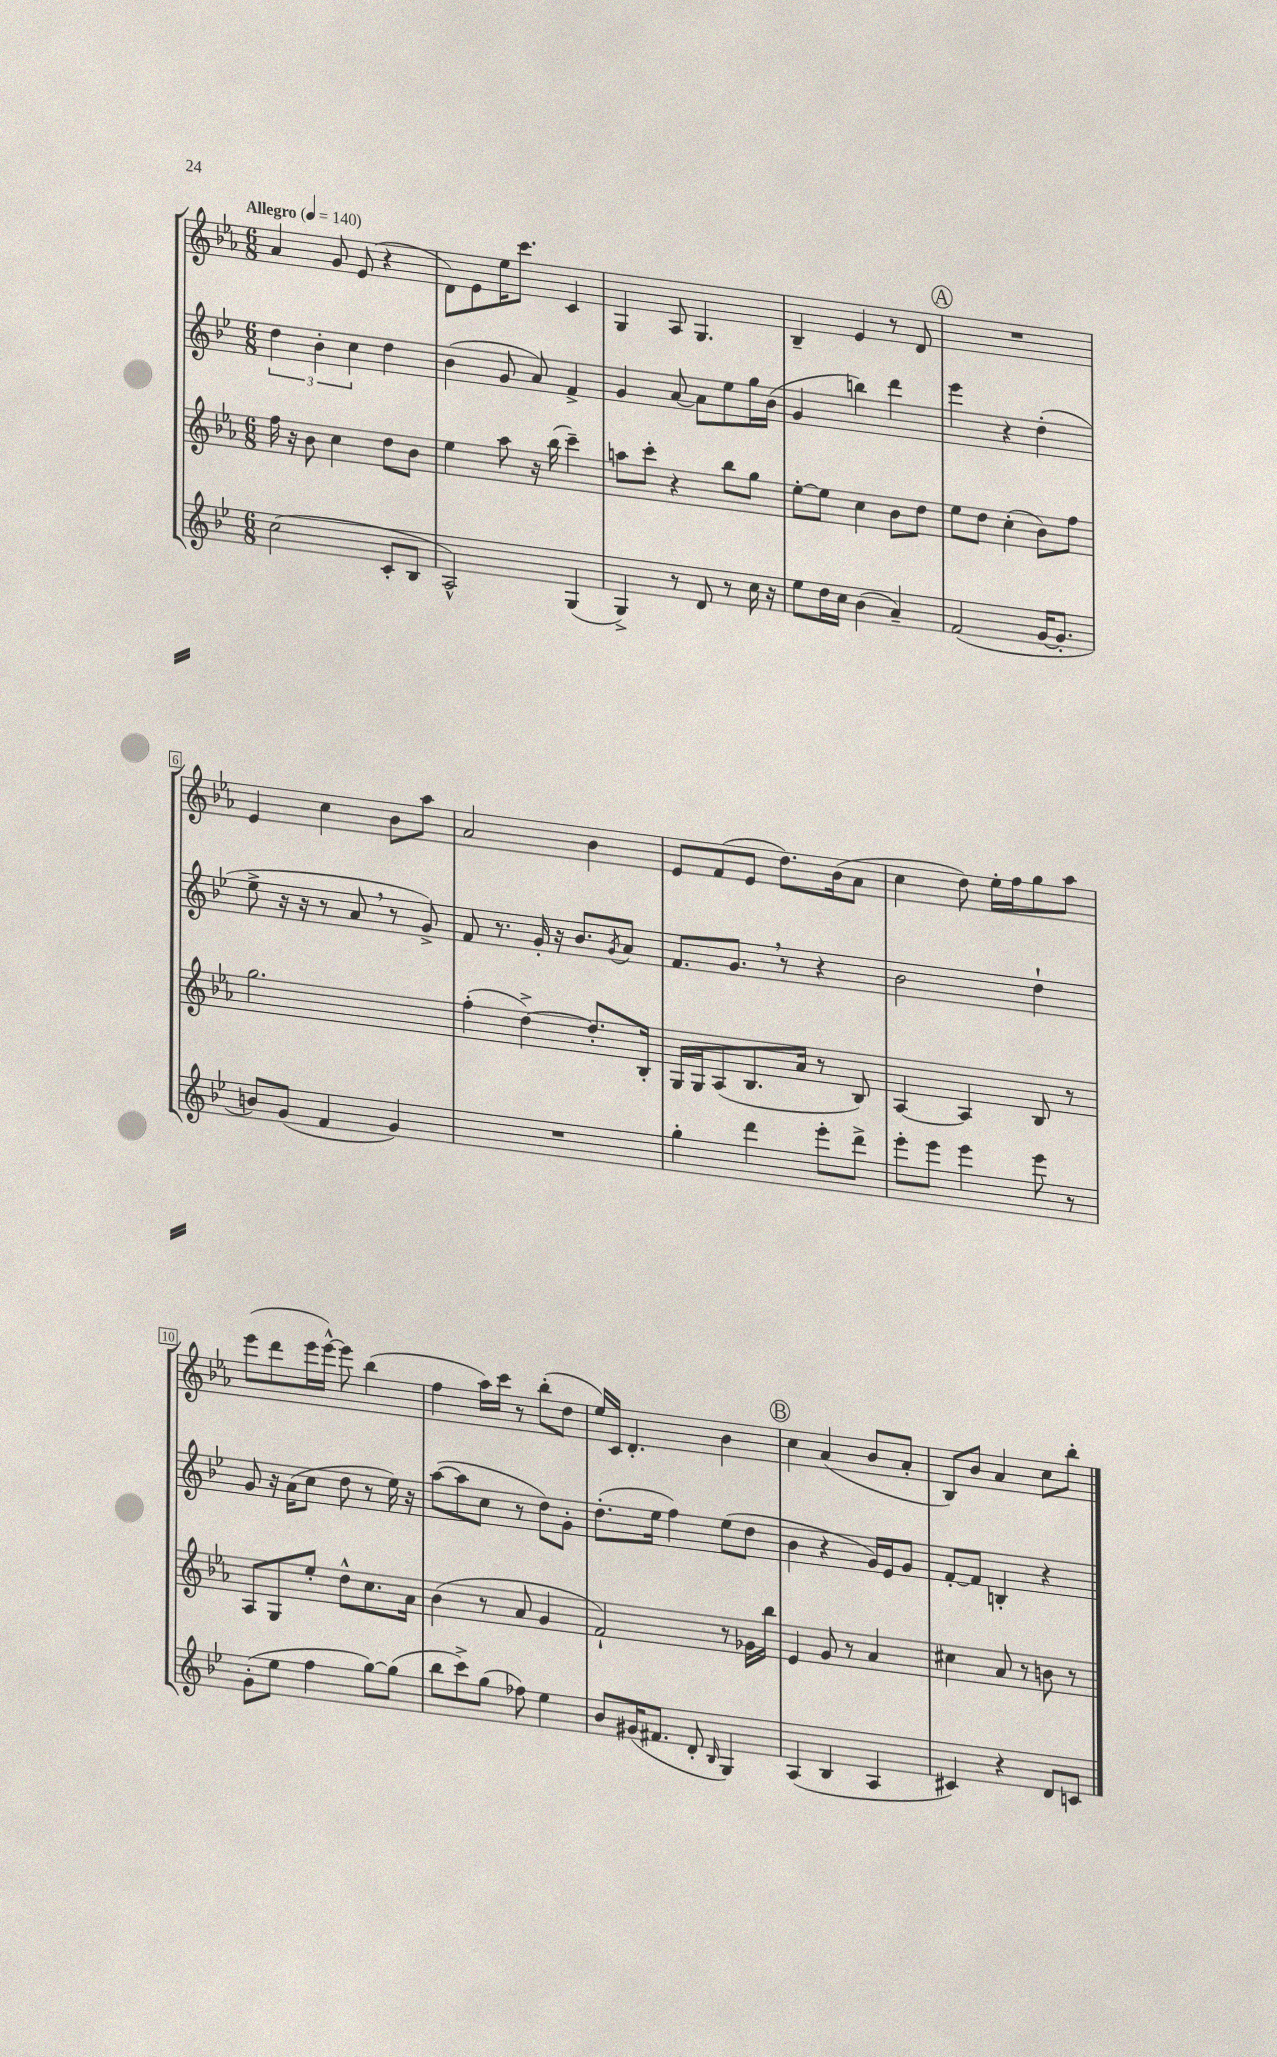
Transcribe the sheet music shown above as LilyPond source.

<<
\new StaffGroup <<
\new Staff = "s0" {
    \clef treble \key ees \major \numericTimeSignature \time 6/8 \tempo "Allegro" 4 = 140
    aes'4 g'8 ees'8( r4 |
    d'8) ees'8 ees''16 c'''8. c'4 |
    g4 aes8 g4. |
    bes4-- ees'4 r8 d'8 |
    \mark \markup { \circle "A" } R2. |
    ees'4 c''4 bes'8 aes''8 |
    aes'2 bes'4 |
    ees'8 f'8( ees'8 d''8.) bes'16( aes'8 |
    c''4 d''8) ees''16-. f''16 g''8 aes''8 |
    ees'''8( d'''8 ees'''16 ees'''16~-^) ees'''8 bes''4( |
    f''4 aes''16) c'''16 r8 bes''8-.( d''8 |
    ees''16) c'16 d'4.-. bes'4 |
    \mark \markup { \circle "B" } c''4 aes'4( bes'8 aes'8-. |
    bes8) bes'8 aes'4 c''8 bes''8-. \bar "|." |
}
\new Staff = "s1" {
    \clef treble \key bes \major \numericTimeSignature \time 6/8
    \tuplet 3/2 { d''4 bes'4-. c''4 } d''4 |
    bes'4( g'8 a'8) f'4-> |
    g'4 a'8~ a'8 ees''8 g''16 bes'16( |
    g'4 b''4) d'''4 |
    \mark \markup { \circle "A" } ees'''4 r4 d''4-.( |
    ees''8-> r16 r16 r8 a'8 \breathe r8 g'8->) |
    f'8 r8. g'16-. r16 bes'8. \acciaccatura { g'8 } a'8 |
    f'8. g'8. \breathe r8 r4 |
    bes'2 d''4-! |
    g'8 r16 a'16( c''8 d''8 r8 ees''16) r16 |
    a''8~( a''8 c''8 r8 d''8) g'8-. |
    d''8.-.( ees''16 f''4) ees''8( d''8 |
    \mark \markup { \circle "B" } bes'4 r4 g'16) ees'16 g'8 |
    f'8~-. f'8 b4-. r4 \bar "|." |
}
\new Staff = "s2" {
    \clef treble \key ees \major \numericTimeSignature \time 6/8
    f''16 r16 bes'8 c''4 d''8 bes'8 |
    ees''4 aes''8 r16 bes''16( c'''4--) |
    a''8 c'''8-. r4 bes''8 g''8 |
    ees''8~-. ees''8 c''4 bes'8 d''8 |
    \mark \markup { \circle "A" } ees''8 d''8 c''4-.( bes'8) f''8 |
    g''2. |
    f''4-.( d''4~->) d''8.-. bes16-. |
    g16 g16 aes8( bes8. aes'16 r8 bes8) |
    aes4~ aes4 bes8 r8 |
    aes8 g8 ees''8-. d''8-^ c''8. aes'16 |
    bes'4( r8 aes'8 g'4 |
    f'2-!) r8 ges'16 bes''16 |
    \mark \markup { \circle "B" } ees'4 g'8 r8 aes'4 |
    cis''4 aes'8 r8 b'8 r8 \bar "|." |
}
\new Staff = "s3" {
    \clef treble \key bes \major \numericTimeSignature \time 6/8
    c''2( c'8-. bes8 |
    a2-^) g4( |
    g4->) r8 d'8 r8 c''16 r16 |
    ees''8 d''16 c''16 bes'4( a'4--) |
    \mark \markup { \circle "A" } f'2( g'16~ g'8.-. |
    b'8) g'8( f'4 g'4) |
    R2. |
    g''4-. d'''4 ees'''8-. d'''8-> |
    ees'''8-. ees'''8 ees'''4 ees'''8 r8 |
    g'8-.( ees''8 f''4 g''8~) g''8( |
    bes''8 c'''8->) g''8( fes''8) ees''4 |
    bes'8 gis'16( fis'8. d'8-. \grace { bes16 } g4) |
    \mark \markup { \circle "B" } a4( bes4 a4 |
    cis'4) r4 d'8 c'8 \bar "|." |
}
>>
>>
\layout { \context { \Score \override BarNumber.stencil = #(make-stencil-boxer 0.1 0.3 ly:text-interface::print) } }
